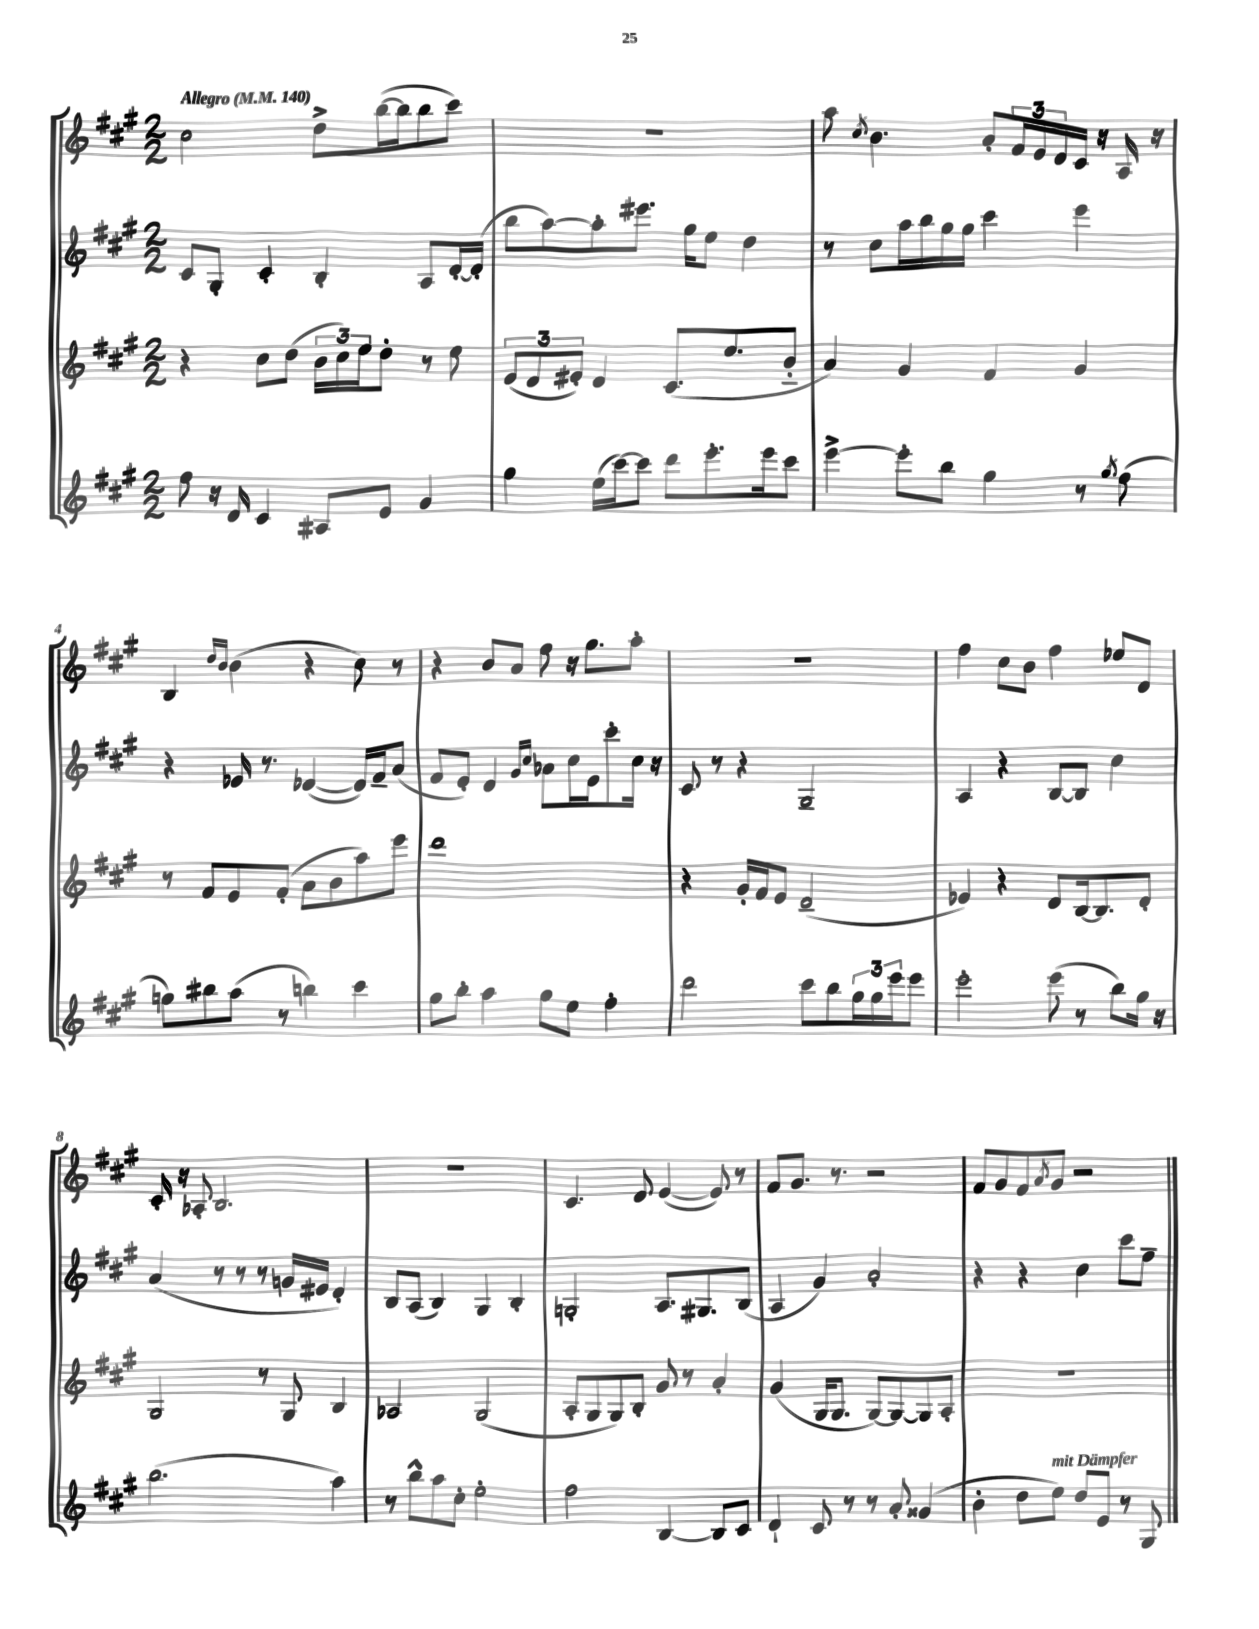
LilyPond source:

<<
\new StaffGroup <<
\new Staff = "s0" {
    \clef treble \key a \major \numericTimeSignature \time 2/2 \tempo "Allegro" 4 = 140
    cis''2 d''8-> b''16~( b''16 b''8 cis'''8) |
    R1 |
    a''8 \acciaccatura { cis''8 } b'4. a'8-. \tuplet 3/2 { fis'16 e'16 d'16 } cis'16 r16 a16 r16 |
    b4 \grace { d''16 b'16 } b'4( r4 cis''8) r8 |
    r4 b'8 a'8 fis''8 r16 gis''8. a''8-. |
    R1 |
    fis''4 cis''8 b'8 fis''4 ees''8 d'8 |
    cis'16-. r16 aes8-. b2. |
    R1 |
    cis'4. d'8 e'4~( e'8) r8 |
    fis'8 gis'8. r8. r2 |
    fis'8 gis'8 fis'8 \acciaccatura { a'8 } gis'8 r2 \bar "|." |
}
\new Staff = "s1" {
    \clef treble \key a \major \numericTimeSignature \time 2/2
    cis'8 gis8-. cis'4-. b4-. a8 d'16~-. d'16-.( |
    b''8 a''8~) a''8-. eis'''8. gis''16 e''8 d''4 |
    r8 cis''8 a''16 b''16 gis''16 gis''16 cis'''4 e'''4 |
    r4 ees'16 r8. des'4~( des'16) fis'16-- a'8( |
    fis'8 e'8-.) d'4 \grace { gis'16 cis''16 } aes'8 cis''16 e'16 cis'''8-. cis''16 r16 |
    cis'8 r8 r4 gis2-- |
    a4 r4 b8~ b8 cis''4 |
    a'4( r8 r8 r8 g'16 eis'16 d'4-.) |
    b8 a8( b4) gis4 b4-. |
    g2-. a8. gis8. b8( |
    a4 gis'4) a'2-. |
    r4 r4 cis''4 cis'''8 fis''8-- \bar "|." |
}
\new Staff = "s2" {
    \clef treble \key a \major \numericTimeSignature \time 2/2
    r4 cis''8 d''8( \tuplet 3/2 { b'16 cis''16) e''16 } d''8-. r8 e''8 |
    \tuplet 3/2 { e'8( d'8 eis'8-.) } d'4 cis'8.( e''8. b'8-_ |
    a'4) gis'4 fis'4 gis'4 |
    r8 fis'8 e'8 fis'8-.( a'8 b'8 a''8) e'''8 |
    d'''1 |
    r4 gis'16-. fis'16 e'8 d'2--( |
    ees'4) r4 d'8 b16~ b8. d'8-. |
    gis2 r8 gis8 b4 |
    aes2 gis2( |
    a8-. gis8 gis8) b8-. gis'8 r8 a'4-. |
    gis'4( gis16 gis8. gis8~) gis8~ gis8 a8-. |
    R1 \bar "|." |
}
\new Staff = "s3" {
    \clef treble \key a \major \numericTimeSignature \time 2/2
    fis''8 r16 d'16 cis'4 ais8 e'8 gis'4 |
    gis''4 e''16( cis'''16~) cis'''8 d'''8 e'''8.-. e'''16 cis'''8 |
    e'''4~-> e'''8-. b''8 gis''4 r8 \acciaccatura { gis''8 } fis''8( |
    g''8) bis''8 a''8( r8 b''4) cis'''4 |
    gis''8 b''8-. a''4 gis''8 e''8 fis''4-. |
    d'''2 cis'''8 b''8 \tuplet 3/2 { gis''16 gis''16 e'''16 } e'''8 |
    e'''2-. e'''8( r8 b''8) gis''16 r16 |
    b''2.( a''4) |
    r8 b''8-^ a''8 cis''8-. e''2-. |
    fis''2 b4~ b8 cis'8 |
    d'4-! cis'8 r8 r8 a'8-. gisis'4( |
    b'4-. d''8 e''8^\markup { \italic "mit Dämpfer" }) d''8 e'8 r8 gis8 \bar "|." |
}
>>
>>
